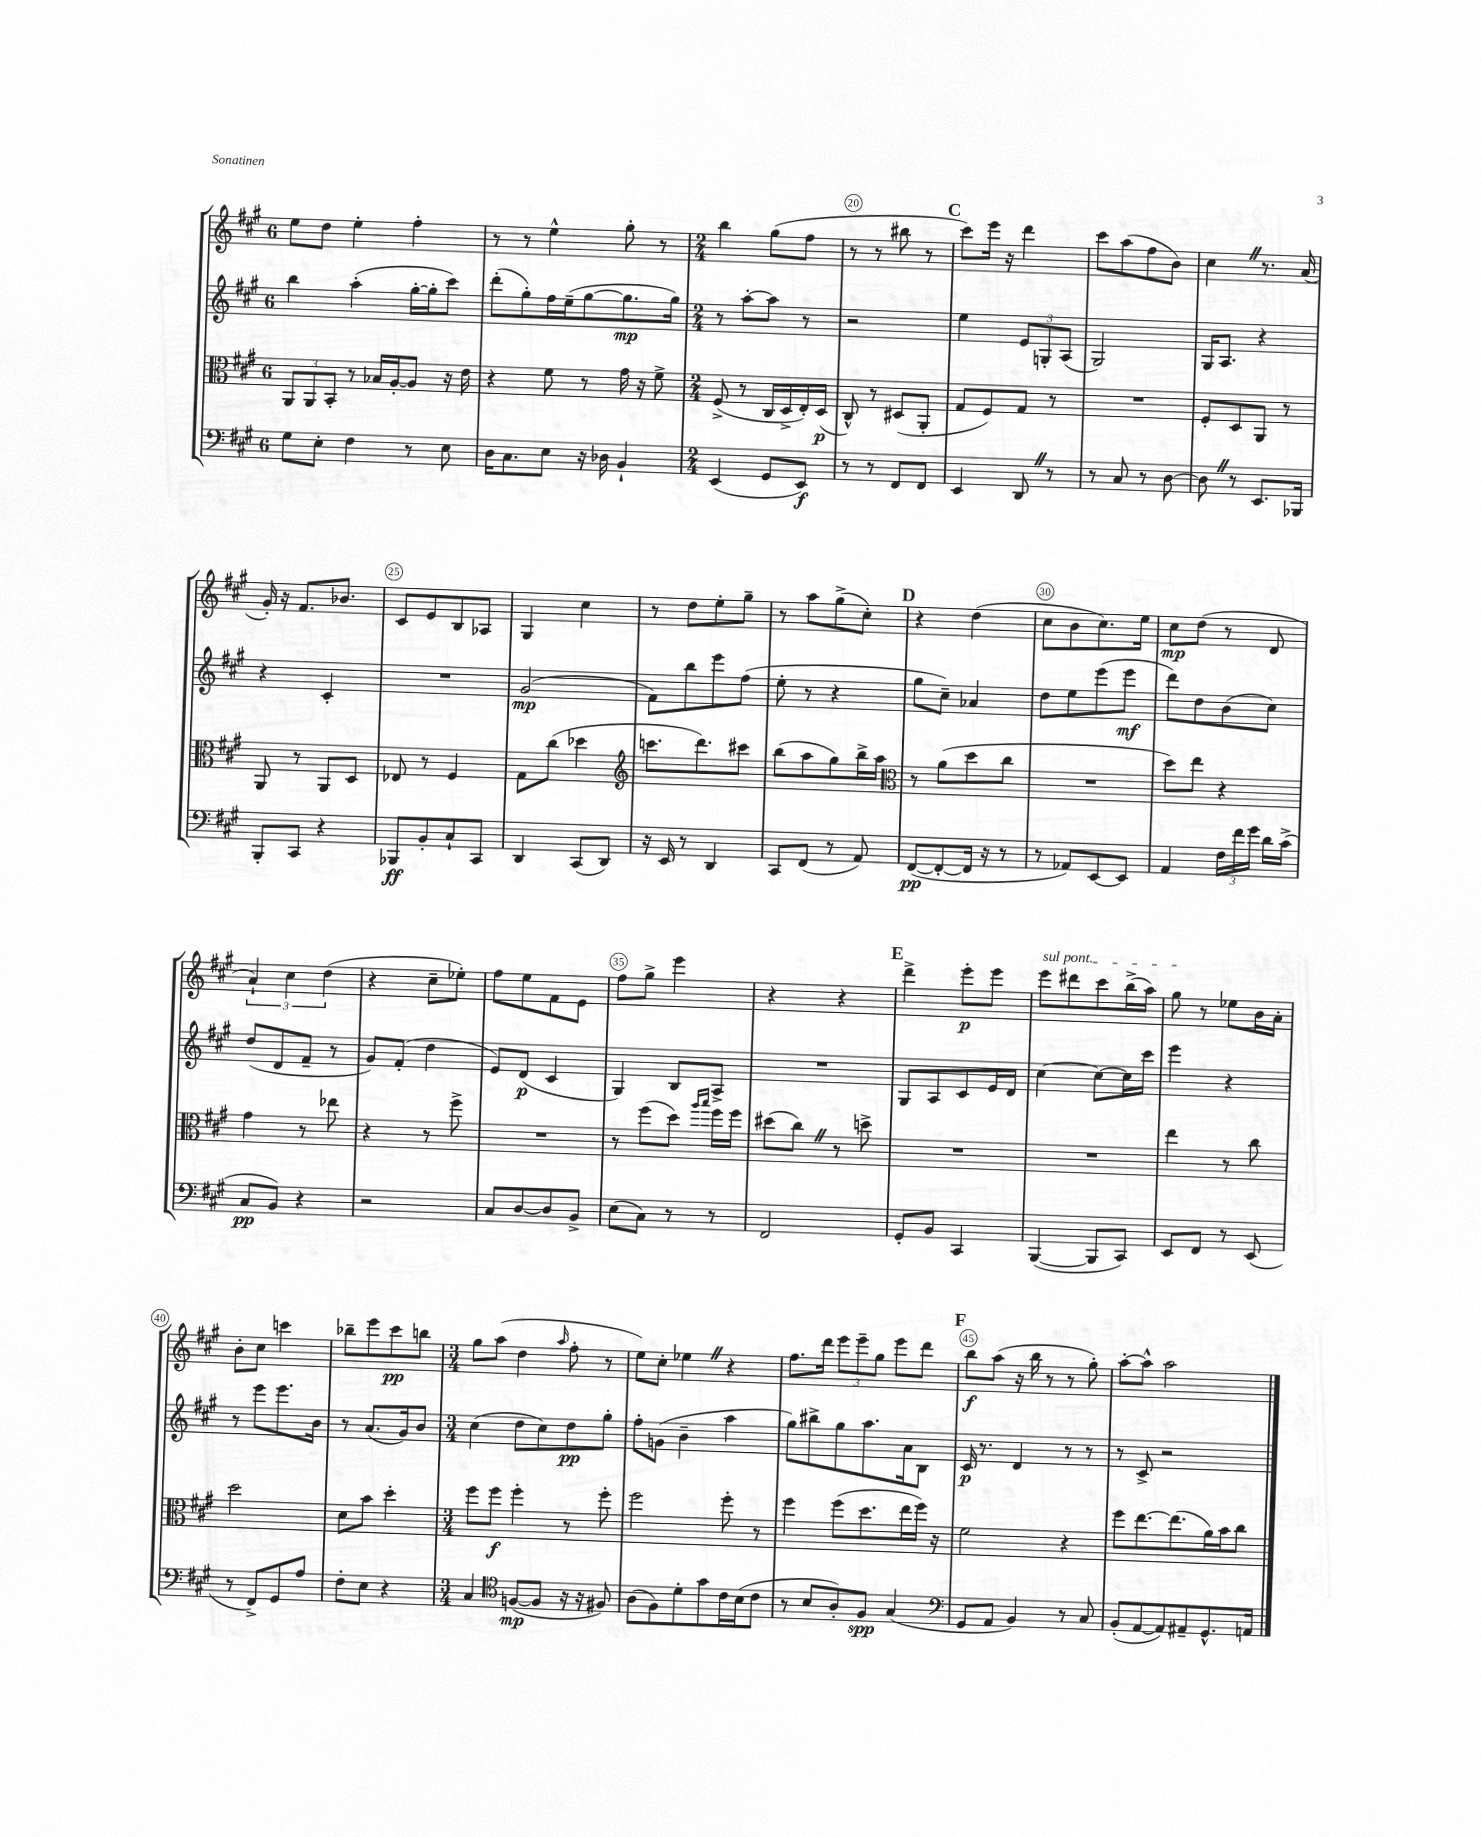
<<
\new StaffGroup <<
\new Staff = "s0" {
    \clef treble \key a \major \once \override Staff.TimeSignature.style = #'single-digit \time 6/8
    \autoBeamOff e''8[ d''8] e''4-. fis''4-. |
    r8 r8 e''4-^ gis''8-. r8 |
    \numericTimeSignature \time 2/4 b''4 gis''8[( fis''8] |
    r8 r8 bis''8 r8 |
    \mark \markup { \bold "C" } cis'''8[) e'''16] r16 d'''4 |
    cis'''8[ a''8( fis''8 b'8]) |
    cis''4 \once \override BreathingSign.text = \markup { \musicglyph "scripts.caesura.straight" } \breathe r8. a'16( |
    gis'16-.) r16 fis'8.[ bes'8.] |
    cis'8[ e'8 b8 aes8] |
    gis4 cis''4 |
    r8 d''8[ e''8-. gis''8]-- |
    r8 a''8[ gis''8->( cis''8]-.) |
    \mark \markup { \bold "D" } r4 d''4( |
    cis''8[ b'8 cis''8.) e''16] |
    cis''8[\mp d''8]( r8 d'8 |
    \tuplet 3/2 { a'4-!) cis''4 d''4( } |
    r4 cis''8[-- ees''8]-.) |
    fis''8[ e''8 fis'8 e'8] |
    fis''8[ gis''8]-> e'''4 |
    r4 r4 |
    \mark \markup { \bold "E" } d'''4-> e'''8[-.\p e'''8] |
    \once \override TextSpanner.bound-details.left.text = \markup { \italic "sul pont." } e'''8[\startTextSpan dis'''8 cis'''8 b''16->( a''16]) |
    gis''8\stopTextSpan r8 ees''8[ b'16 a'16]-. |
    b'8[-. cis''8] c'''4 |
    bes''8[-- e'''8 cis'''8\pp b''8] |
    \numericTimeSignature \time 3/4 gis''8[ a''8]( d''4 \grace { a''16 } fis''8-. r8 |
    e''8[) cis''8]-. ees''4 \once \override BreathingSign.text = \markup { \musicglyph "scripts.caesura.straight" } \breathe r4 |
    fis''8.[ d'''16] \tuplet 3/2 { e'''8[ e'''8-- gis''8] } e'''8[ d'''8] |
    \mark \markup { \bold "F" } b''8[\f a''8]( r16 b''16 r8 r8 gis''8-.) |
    a''8[~-. a''8]-^ a''2 \bar "|." |
}
\new Staff = "s1" {
    \clef treble \key a \major \once \override Staff.TimeSignature.style = #'single-digit \time 6/8
    \autoBeamOff b''4 a''4-.( gis''16[~-. gis''16-. cis'''8]) |
    d'''8[-.( gis''8-.) fis''16 e''16--( gis''8~ gis''8.\mp gis''16]) |
    \numericTimeSignature \time 2/4 r8 a''8[~-. a''8] r8 |
    r2 |
    \mark \markup { \bold "C" } e''4 \tuplet 3/2 { e'8[ g8-. a8]( } |
    gis2) |
    gis16[ a8.] r4 |
    r4 cis'4-. |
    R2 |
    gis'2\mp( |
    fis'8[) b''8 e'''8 fis''8]( |
    e''8-. r8 r4 |
    \mark \markup { \bold "D" } gis''8[ cis''8]--) aes'4 |
    d''8[ e''8 e'''8( e'''8]\mf |
    d'''8[) d''8 b'8( cis''8]) |
    d''8[( d'8 fis'8]-- r8 |
    gis'8[) fis'8]-.( d''4 |
    e'8[) d'8]\p( cis'4 |
    gis4) b8[ a8]-> |
    R2 |
    \mark \markup { \bold "E" } gis8[ a8 cis'8 e'16 d'16] |
    cis''4~ cis''8[~ cis''16 cis'''16] |
    e'''4 r4 |
    r8 e'''8[ e'''8. b'16] |
    r8 a'8.[( gis'16) b'8] |
    \numericTimeSignature \time 3/4 cis''4( d''8[ cis''8) d''8\pp gis''8]-. |
    fis''8[-. g'8]( b'4-- a''4 |
    gis''8[) bis''8-> gis''8 a''8. a'16 b8] |
    \mark \markup { \bold "F" } cis'16\p r8. d'4 r8 r8 |
    r8 cis'8-> r2 \bar "|." |
}
\new Staff = "s2" {
    \clef alto \key a \major \once \override Staff.TimeSignature.style = #'single-digit \time 6/8
    \autoBeamOff \tuplet 3/2 { a,8[ a,8 b,8]-. } r8 bes16[ a16~-. a8] r16 e'16 |
    r4 fis'8 r8 gis'16 r16 fis'8-> |
    \numericTimeSignature \time 2/4 fis8->( r8 cis16[ d16-> e16-.) d16]\p( |
    cis8-^) r8 dis8[( a,8]-. |
    \mark \markup { \bold "C" } gis8[ fis8) gis8] r8 |
    R2 |
    fis8[-. d8 a,8] r8 |
    a,8 r8 a,8[ d8] |
    ees8 r8 fis4 |
    gis8[ cis''8]( des''4 |
    \clef treble c'''8.[ d'''8.) cis'''8] |
    b''8[( a''8 gis''8) b''16-> a''16] |
    \mark \markup { \bold "D" } \clef alto r8 a'8[( d''8 cis''8] |
    R2 |
    d''8[) e''8] r4 |
    gis'4 r8 ees''8 |
    r4 r8 fis''8-> |
    R2 |
    r8 fis''8[( d''8]) \grace { a''16[ b''16] } fis''16[ fis''16] |
    dis''8[( cis''8]) \once \override BreathingSign.text = \markup { \musicglyph "scripts.caesura.straight" } \breathe r8 d''8-> |
    \mark \markup { \bold "E" } R2 |
    R2 |
    e''4 r8 cis''8 |
    d''2 |
    d'8[ b'8] d''4-. |
    \numericTimeSignature \time 3/4 fis''8[ fis''8]\f fis''4-. r8 fis''8-. |
    fis''2 fis''8-. r8 |
    fis''4 fis''8[( d''8. e''16 fis''16]) r16 |
    \mark \markup { \bold "F" } fis'2 r4 |
    fis''8[ e''8.~ e''8.( a'16) b'16 cis''8] \bar "|." |
}
\new Staff = "s3" {
    \clef bass \key a \major \once \override Staff.TimeSignature.style = #'single-digit \time 6/8
    \autoBeamOff gis8[ e8]-. fis4 r8 e8 |
    d16[ cis8. e8] r16 des16 b,4-! |
    \numericTimeSignature \time 2/4 e,4( gis,8[ e,8]\f) |
    r8 r8 fis,8[ fis,8] |
    \mark \markup { \bold "C" } e,4 d,8 \once \override BreathingSign.text = \markup { \musicglyph "scripts.caesura.straight" } \breathe r8 |
    r8 cis8 r8 d8~ |
    d8 \once \override BreathingSign.text = \markup { \musicglyph "scripts.caesura.straight" } \breathe r8 e,8.[ bes,,16] |
    b,,8[-. cis,8] r4 |
    bes,,8[\ff b,8-. cis8-! cis,8] |
    d,4 cis,8[( d,8]) |
    r16 e,16 r8 d,4 |
    cis,8[ fis,8]( r8 a,8) |
    \mark \markup { \bold "D" } fis,8[~\pp( fis,8~-. fis,16] r16 r8 |
    r8 aes,8[) e,8~ e,8] |
    a,4 \tuplet 3/2 { fis16[ fis'16 gis'16] } d'16[ cis'16]->( |
    cis8[\pp b,8]) r4 |
    r2 |
    cis8[ d8~ d8 b,8]-> |
    e8[( cis8]) r8 r8 |
    fis,2 |
    \mark \markup { \bold "E" } gis,8[-. b,8] cis,4 |
    b,,4~( b,,8[ cis,8]) |
    e,8[ fis,8] r8 e,8( |
    r8 fis,8[->) gis,8 a8] |
    fis8[-. e8] r4 |
    \numericTimeSignature \time 3/4 cis4 \clef tenor f8[~\mp( f8] r16 r16 fis8) |
    a8[( fis8) d'8-. gis'8 cis'16 b16( cis'8] |
    r8 b8[ a8-.) fis8]\spp gis4( |
    \mark \markup { \bold "F" } \clef bass gis,8[ a,8] b,4) r8 cis8 |
    b,8[-.( a,8~ a,8) ais,8-- gis,8.-^ a,16] \bar "|." |
}
>>
>>
\layout { \context { \Score currentBarNumber = #17 \override BarNumber.break-visibility = ##(#f #t #t) barNumberVisibility = #(every-nth-bar-number-visible 5) \override BarNumber.stencil = #(make-stencil-circler 0.1 0.3 ly:text-interface::print) } }
